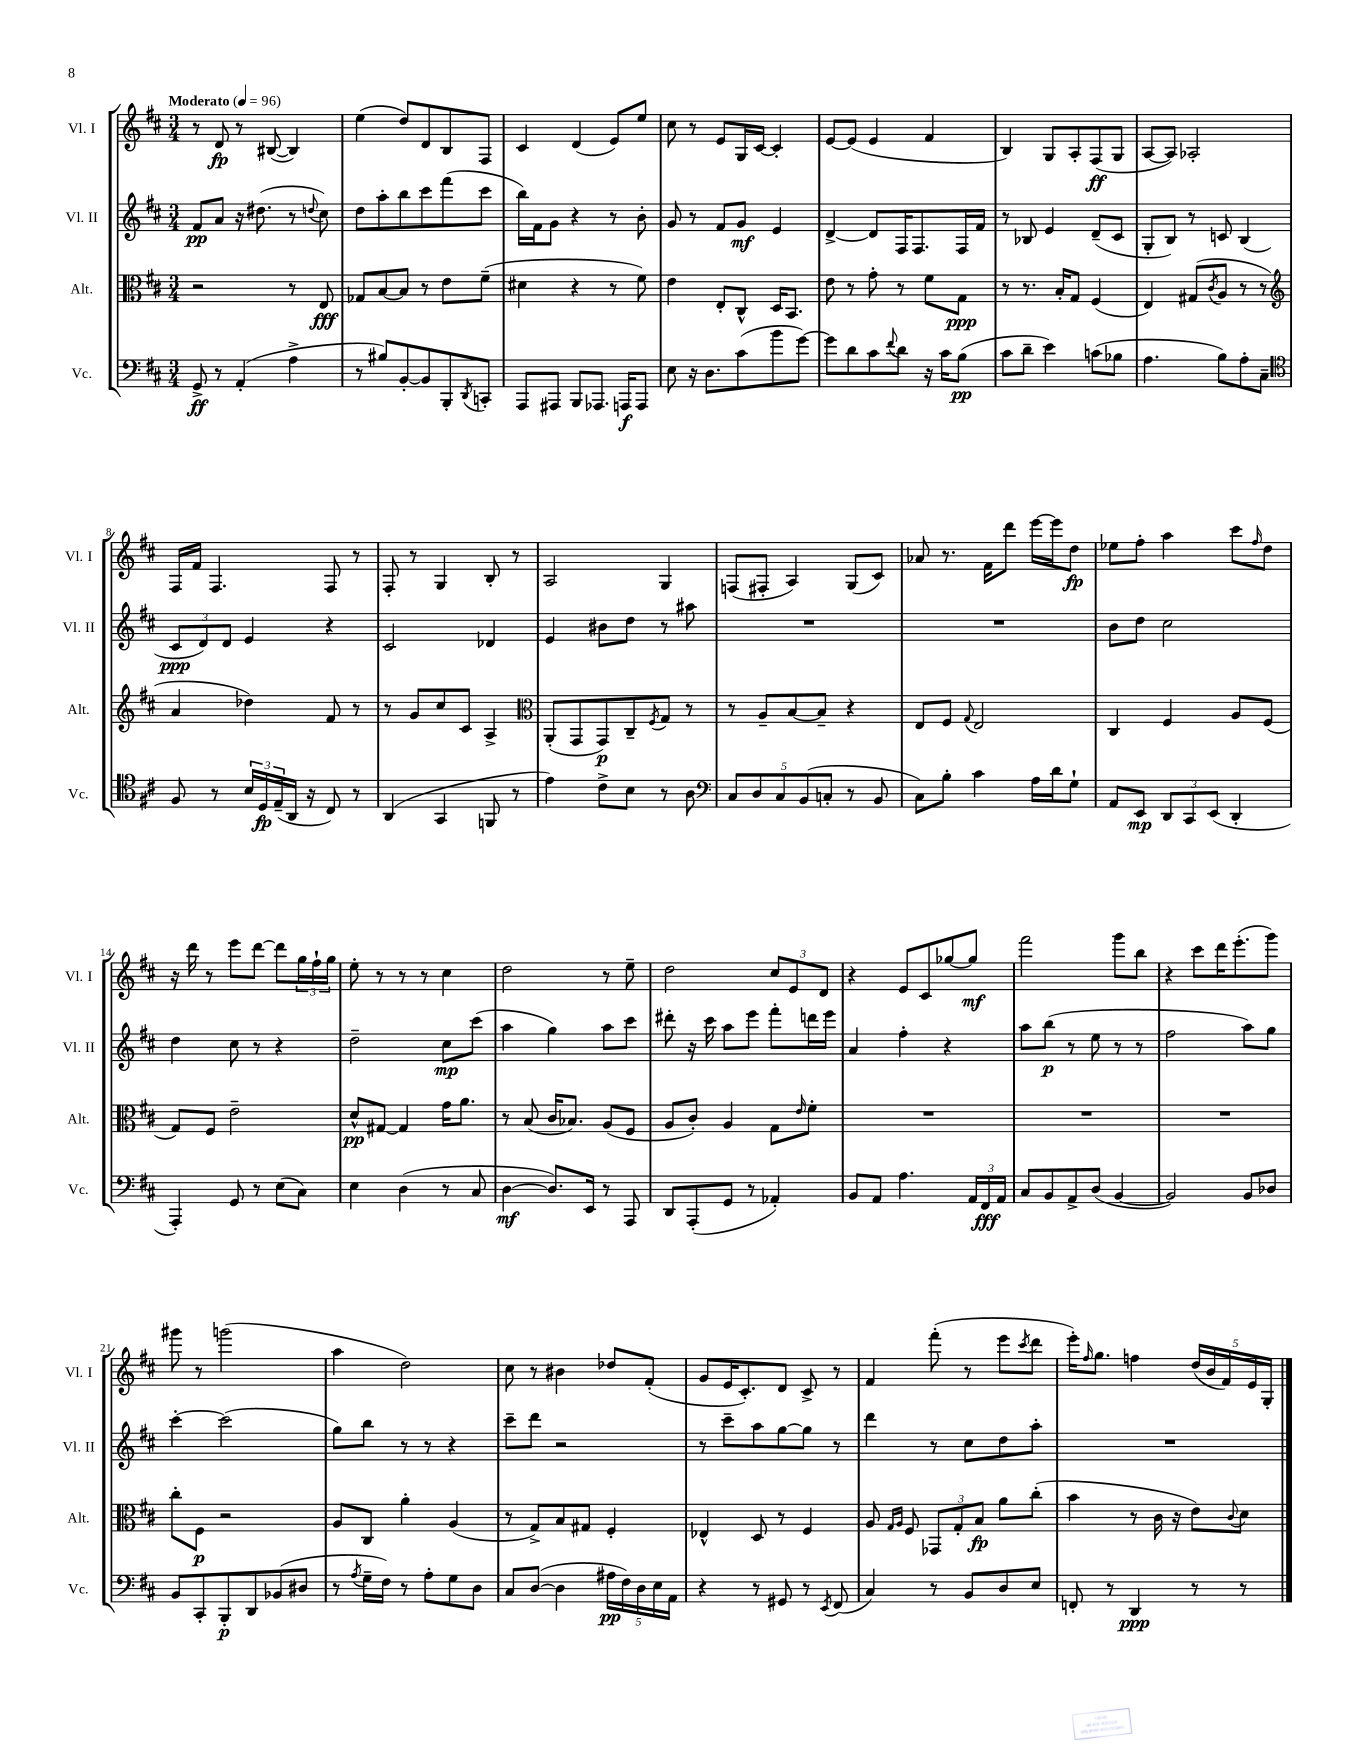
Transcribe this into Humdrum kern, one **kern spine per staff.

**kern	**kern	**kern	**kern
*staff4	*staff3	*staff2	*staff1
*clefF4	*clefC3	*clefG2	*clefG2
*k[f#c#]	*k[f#c#]	*k[f#c#]	*k[f#c#]
*M3/4	*M3/4	*M3/4	*M3/4
*MM96	*MM96	*MM96	*MM96
8GG^/	2r	8f#/L	8r
8r	.	8a/J	8d/
(4AA'/	.	16r	8r
.	.	(8.dd#\	.
.	.	.	([8B#/
4A^\	8r	8r	4B#/])
.	.	8qqdd/	.
.	8E/	8cc#\)	.
=	=	=	=
8r	8G-/L	8dd\L	(4ee\
8B#/L)	[8B/	8aa'\	.
[8BB'/	8B/]J	8bb\	8dd/L)
8BB/]	8r	8ccc#\	8d/
8BBB'/	8e\L	(8fff#\	8B/
8qDD/	.	.	.
8CC'/J	(8f#~\J	8ccc#\J	8F#/J
=	=	=	=
8AAA/L	4d#\	16bb\LL)	4c#/
.	.	16f#\J	.
8AAA#/J	.	8g\J	.
8BBB/L	4r	4r	(4d/
8.AAA-/J	.	.	.
.	8r	8r	8e/L)
16AAA/LK	.	.	.
8AAA/J	8f#\)	8b'\	8ee/J
=	=	=	=
8E\	4e\	8g/	8cc#\
16r	.	8r	8r
8.D\L	.	.	.
.	8E'/L	8f#/L	8e/L
(8c#\	8C#^^/J	8g/J	16G/L
.	.	.	[16c#/JJ
8b\	16D/LK	4e/	4c#'/]
.	8.BB/J	.	.
[8g\J)	.	.	.
=	=	=	=
8g\]L	8e\	[4d^/	[8e/L
8d\	8r	.	(8e/]J
8c#\	8g'\	8d/]L	4e/
8qqf#/	.	.	.
8d\J	8r	16F#/K	.
.	.	8.F#/	.
16r	8f#\L	.	4f#/
16c#\LK	.	.	.
(8B\J	8G\J	16F#/L	.
.	.	16f#/JJ	.
=	=	=	=
8c#\L	8r	8r	4B/)
8d~\J	8.r	8B-/	.
4e\)	.	4e/	8G/L
.	16B'/LK	.	.
.	8G/J	.	8A'/
(8c\L	(4F#/	(8d~/L	(8F#/
8B-\J	.	8c#/J	8G/J
=	=	=	=
4.A\	4E/)	8G'/L	[8A/L
.	.	8B/J)	8A/]J)
.	(8G#/L	8r	2A-'/
.	8qc#/	.	.
8B\L)	8A/J	8c/	.
8A'\	8r	(4B/	.
8C#~\J	8r	.	.
=	=	=	=
*clefC4	*clefG2	*	*
8F#/	4a/	12c#/L	16F#/LL
.	.	.	16f#/JJ
.	.	12d/)	.
8r	.	.	4.F#/
.	.	12d/J	.
24B/LL	4dd-\)	4e/	.
24D/	.	.	.
(24E~/	.	.	.
16AA/JJ	.	.	.
16r	.	.	.
8C#/)	8f#/	4r	8F#/
8r	8r	.	8r
=	=	=	=
(4AA/	8r	2c#/	8F#'/
.	8g/L	.	8r
4GG/	8cc#/	.	4G/
.	8c#/J	.	.
8FF/	4A^/	4d-/	8B'/
8r	.	.	8r
=	=	=	=
*	*clefC3	*	*
4e\)	(8AA'/L	4e/	2A/
.	8GG/	.	.
8c#^\L	8GG/)	8b#\L	.
8B\J	8C#~/	8dd\J	.
.	8qF#/	.	.
8r	8G/J	8r	4G/
8A\	8r	8aa#\	.
=	=	=	=
*clefF4	*	*	*
10C#/L	8r	2.r	(8F/L
10D/	.	.	.
.	8A~/L	.	8F#'/J
10C#/	.	.	.
.	[8B/	.	4A/)
(10BB/	.	.	.
.	8B~/]J	.	.
10C'/J	.	.	.
8r	4r	.	(8G/L
8BB/	.	.	8c#/J)
=	=	=	=
8C#\L)	8E/L	2.r	8a-/
8B'\J	8F#/J	.	8.r
.	8qqG/	.	.
4c#\	2E/	.	.
.	.	.	16f#\LK
.	.	.	8ddd\J
16A\LL	.	.	[16eee\LL
16d\J	.	.	16eee\]J
8G`\J	.	.	8dd\J
=	=	=	=
8AA/L	4C#/	8b\L	8ee-\L
8EE/J	.	8dd\J	8ff#'\J
12DD/L	4F#/	2cc#\	4aa\
12CC#/	.	.	.
(12EE/J	.	.	.
4DD'/	8A/L	.	8ccc#\L
.	.	.	16qqff#/
.	(8F#/J	.	8dd\J
=	=	=	=
4AAA'/)	8G/L)	4dd\	16r
.	.	.	16ddd\
.	8F#/J	.	8r
8GG/	2e~\	8cc#\	8eee\L
8r	.	8r	[8ddd\J
(8E\L	.	4r	8ddd\]L
8C#\J)	.	.	24gg\L
.	.	.	24ff#`\
.	.	.	24gg\JJ
=	=	=	=
4E\	8d^^/L	2dd~\	8ee'\
.	[8G#/J	.	8r
(4D\	4G#/]	.	8r
.	.	.	8r
8r	16g\LK	8cc#\L	4cc#\
.	8.a\J	.	.
8C#/	.	(8ccc#\J	.
=	=	=	=
[4D\	8r	4aa\	2dd\
.	(8B/	.	.
8.D/]L)	16c#/LK	4gg\)	.
.	8.B-/J)	.	.
16EE/Jk	.	.	.
8r	(8A/L	8aa\L	8r
8AAA/	8F#/J	8ccc#\J	8ee~\
=	=	=	=
8DD/L	8A/L	8ddd#'\	2dd\
(8AAA'/	8c#'/J)	16r	.
.	.	16ccc#\	.
8GG/J	4A/	8aa\L	.
8r	.	8eee\J	.
4AA-'/)	8G\L	8fff#'\L	12cc#/L
.	.	.	12e/
.	16qqe/	.	.
.	8f#'\J	16ddd\L	.
.	.	.	12d/J
.	.	16eee\JJ	.
=	=	=	=
8BB/L	2.r	4a/	4r
8AA/J	.	.	.
4.A\	.	4ff#'\	8e/L
.	.	.	8c#/
.	.	4r	[8gg-/
24AA/LL	.	.	8gg-/]J
24FF#/	.	.	.
24AA/JJ	.	.	.
=	=	=	=
8C#/L	2.r	8aa\L	2fff#\
8BB/	.	(8bb\J	.
8AA^/	.	8r	.
(8D/J	.	8ee\	.
[4BB/	.	8r	8ggg\L
.	.	8r	8bb\J
=	=	=	=
2BB/])	2.r	2ff#\	4r
.	.	.	8ccc#\L
.	.	.	16ddd\K
.	.	.	(8.eee'\
8BB/L	.	8aa\L)	.
8D-/J	.	8gg\J	8ggg\J)
=	=	=	=
8BB/L	8cc#'\L	[4ccc#'\	8ggg#\
8CC#'/	8F#\J	.	8r
8BBB'/	2r	(2ccc#\]	(2ggg\
8DD/	.	.	.
(8BB-/	.	.	.
8D#/J	.	.	.
=	=	=	=
8r	8A/L	8gg\L)	4aa\
8qA/	.	.	.
16G~\LL	8C#/J	8bb\J	.
16F#\JJ)	.	.	.
8r	4a'\	8r	2dd\)
8A'\L	.	8r	.
8G\	(4A/	4r	.
8D\J	.	.	.
=	=	=	=
8C#/L	8r	8ccc#~\L	8cc#\
([8D/J	8G^/L)	8ddd\J	8r
4D\]	8B/	2r	4b#\
.	8G#/J	.	.
20A#\LL	4F#'/	.	8dd-/L
20F#\)	.	.	.
20D\	.	.	.
.	.	.	(8f#'/J
20E\	.	.	.
20AA\JJ	.	.	.
=	=	=	=
4r	4E-^^/	8r	8g/L
.	.	8ccc#~\L	16e/K
.	.	.	8.c#'/)
8r	8D/	8aa\	.
8GG#/	8r	[8gg\	8d/J
8r	4F#/	8gg\]J	8c#^/
8qEE/	.	.	.
(8FF#/	.	8r	8r
=	=	=	=
4C#/)	8A/	4ddd\	4f#/
.	16qqG/LL	.	.
.	16qqA/JJ	.	.
.	8F#/	.	.
8r	12GG-/L	8r	(8fff#'\
.	12G'/	.	.
8BB/L	.	8cc#\L	8r
.	12B/J	.	.
8D/	8a\L	8dd\	8eee\L
.	.	.	8qccc#/
8E/J	(8cc#'\J	8aa'\J	8ddd\J
=	=	=	=
8FF'/	4b\	2.r	16eee'\LK)
.	.	.	16qqff#/
.	.	.	8.gg\J
8r	.	.	.
4DD/	8r	.	4ff\
.	16c#\	.	.
.	16r	.	.
8r	8e\L)	.	(20dd/LL
.	.	.	20b/
.	.	.	20f#/)
.	8qqc#/	.	.
8r	8d\J	.	.
.	.	.	20e/
.	.	.	20G'/JJ
==	==	==	==
*-	*-	*-	*-
